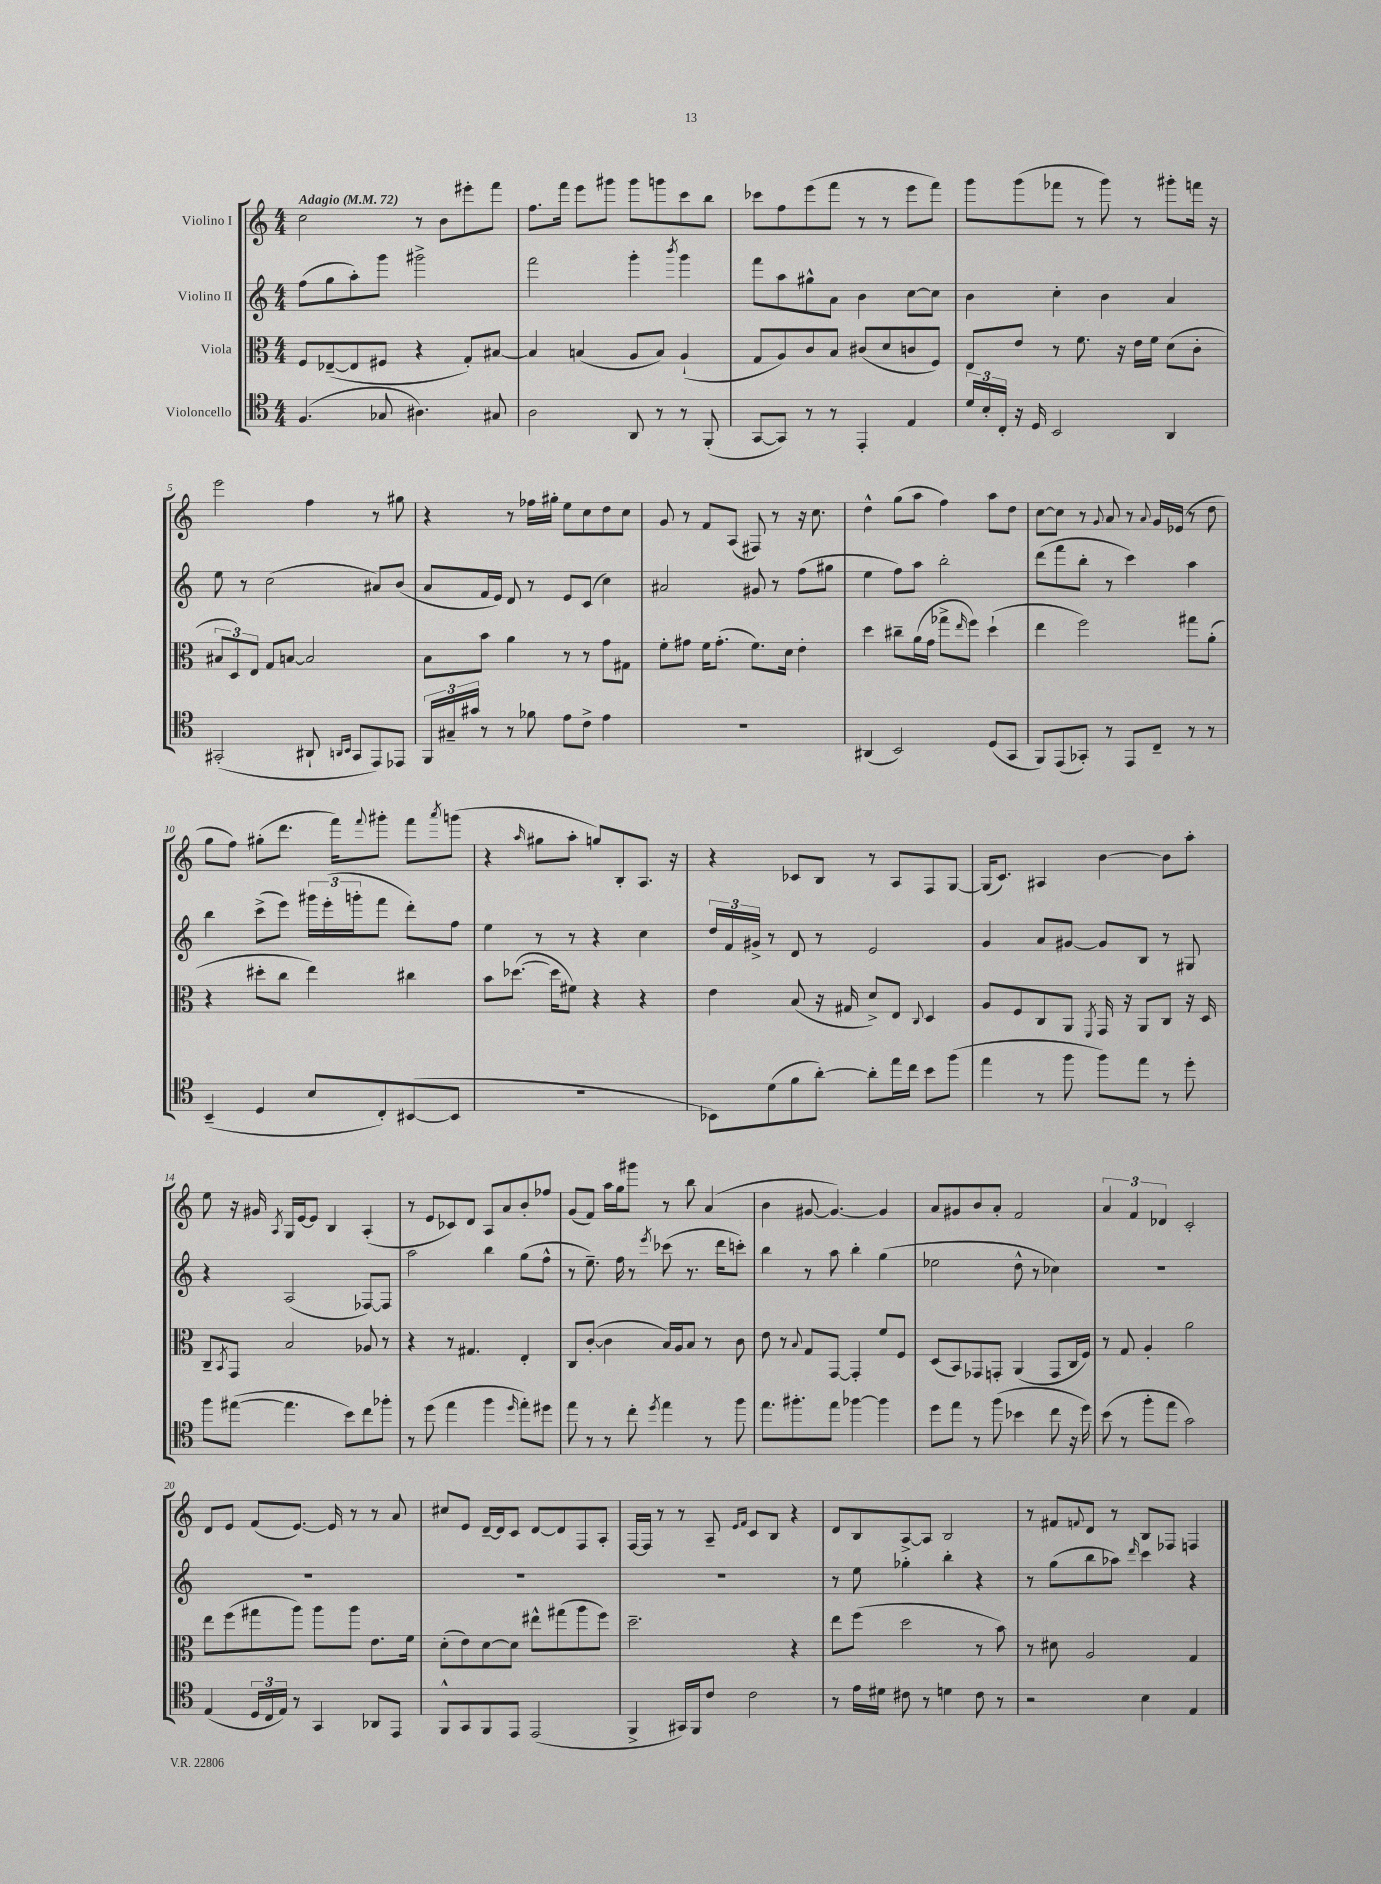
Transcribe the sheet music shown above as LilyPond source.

<<
\new StaffGroup <<
\new Staff = "s0" \with { instrumentName = "Violino I" } {
    \clef treble \key c \major \numericTimeSignature \time 4/4 \tempo "Adagio" 4 = 72
    c''2 r8 b'8 eis'''8-. f'''8 |
    f''8. f'''16 e'''8 gis'''8 gis'''8 g'''8 c'''8 b''8 |
    ces'''8 f''8 e'''8( f'''8 r8 r8 e'''8 f'''8) |
    g'''8 g'''8( fes'''8 r8 g'''8) r8 gis'''8-. f'''16 r16 |
    e'''2 f''4 r8 gis''8 |
    r4 r8 fes''16 gis''16-. e''8 c''8 d''8 c''8 |
    g'8 r8 f'8 a8( fis8) r8 r16 c''8. |
    d''4-^ g''8( a''8 f''4) a''8 d''8 |
    c''8~ c''8 r8 \appoggiatura { g'8 } a'8 r8 \appoggiatura { a'8 } g'16 ees'16( r8 d''8 |
    g''8 f''8) gis''8-.( d'''8. f'''16) \appoggiatura { f'''8 } gis'''8-. f'''8 \acciaccatura { a'''8 } g'''8( |
    r4 \grace { a''16 } gis''8 a''8-. g''8) b8-. a8. r16 |
    r4 ces'8 b8 r8 a8 f8 g8~ |
    g16( c'8.) ais4 b'4~ b'8 a''8-. |
    e''8 r16 gis'16 \acciaccatura { a8 } g16 e'16~ e'8 b4 a4-.( |
    r8 e'8 ces'8) d'8 a8 a'8 b'8-. fes''8 |
    g'8( f'8) a''16 g''16 gis'''8 r8 b''8 a'4( |
    b'4 gis'8~ gis'4.~) gis'4 |
    a'8 gis'8 b'8 a'8-. f'2 |
    \tuplet 3/2 { a'4 f'4 des'4 } c'2-. |
    d'8 e'8 f'8( e'8.~) e'16 r8 r8 a'8 |
    cis''8 e'8 d'16~-- d'16 c'8 d'8~ d'8 f8 a8-. |
    f16~ f16 r8 r8 a8-- \grace { e'16 f'16 } c'8 b8 r4 |
    d'8 b8 a8~-> a8 b2 |
    r8 fis'8 \appoggiatura { f'8 } d'8 r8 b8 fes8 f4 \bar "|." |
}
\new Staff = "s1" \with { instrumentName = "Violino II" } {
    \clef treble \key c \major \numericTimeSignature \time 4/4
    f''8( g''8 a''8-.) g'''8 gis'''2-> |
    f'''2 g'''4-. \acciaccatura { b'''8 } g'''4 |
    f'''8 a''8 gis''8-^ a'8 b'4 c''8~ c''8 |
    b'4 c''4-. b'4 a'4 |
    e''8 r8 c''2( ais'8) b'8( |
    a'8 f'16 e'16) d'8 r8 e'8 c'8( c''4) |
    ais'2 gis'8 r8 f''8( gis''8 |
    e''4 f''8) a''8 b''2-. |
    d'''8( f'''8 b''8-. r8 c'''4) a''4 |
    b''4 c'''8->( e'''8) \tuplet 3/2 { gis'''16 e'''16-.( g'''16-. } f'''8 d'''8-.) f''8 |
    e''4 r8 r8 r4 c''4 |
    \tuplet 3/2 { d''16 f'16 gis'16-> } r8 d'8 r8 e'2 |
    g'4 a'8 gis'8~ gis'8 b8 r8 gis8 |
    r4 a2( fes8~) fes8 |
    a''2 b''4 g''8( f''8-^ |
    r8 e''8.--) f''16 r8 \acciaccatura { e'''8 } ces'''8( r8. d'''16 c'''8-.) |
    b''4 r8 a''8 b''4-. g''4( |
    ees''2 d''8-^ r8 ces''4) |
    R1 |
    R1 |
    R1 |
    R1 |
    r8 e''8 ges''4-. b''4-. r4 |
    r8 g''8( b''8 aes''8) \grace { d'''16 } c'''4 r4 \bar "|." |
}
\new Staff = "s2" \with { instrumentName = "Viola" } {
    \clef alto \key c \major \numericTimeSignature \time 4/4
    f8 ees8~--( ees8 fis8 r4 g8-.) bis8~ |
    bis4 b4( a8 b8) a4-!( |
    g8 a8) c'8 b8 cis'8( d'8 c'8 f8) |
    e8 e'8 r8 f'8. r16 e'16 f'16 d'8( c'8-. |
    \tuplet 3/2 { bis8 d8) e8 } g8 b8~ b2 |
    b8 b'8 a'4 r8 r8 g'8 gis8 |
    f'8-. gis'8 f'16 gis'8.-.( f'8.) d'16 e'4-. |
    d''4 cis''8-- a'16( g'16 ges''8-> \grace { e''16 } f''8) d''4-!( |
    e''4 f''2) gis''8 a'8-.( |
    r4 dis''8-. c''8 e''4) cis''4 |
    b'8 des''8.~( des''16 fis'8) r4 r4 |
    e'4 b8( r16 gis16 d'8->) e8 \appoggiatura { c8 } d4 |
    a8 f8 c8 a,8 \acciaccatura { f,8 } g,16 r16 a,8 c8 r16 d16 |
    c8-- \acciaccatura { b,8 } g,8 b2 aes8 r8 |
    r4 r8 gis4. e4-. |
    c8 c'8~-.( c'4 b16) a16 b8 r8 c'8 |
    e'8 r8 \appoggiatura { b8 } g8 g,8~ g,4-. f'8 f8 |
    d8( b,8) ges,8 g,8-. a,4( g,8 c16 f16) |
    r8 g8 a4-. a'2 |
    e''8 f''8( gis''8 a''8) a''8 a''8 e'8. f'16 |
    d'8-.( e'8) d'8~ d'8 eis''8-^ gis''8( a''8 f''8) |
    d''2.-- r4 |
    e''8 f''8( d''2 r8 b'8) |
    r8 dis'8 a2 g4 \bar "|." |
}
\new Staff = "s3" \with { instrumentName = "Violoncello" } {
    \clef tenor \key c \major \numericTimeSignature \time 4/4
    f4.( ges8 ais4.) gis8 |
    a2 a,8 r8 r8 f,8-.( |
    g,8~ g,8) r8 r8 e,4-. e4 |
    \tuplet 3/2 { d'16 b16-. c16-. } r16 d16 b,2 a,4 |
    gis,2-.( ais,8-! \grace { a,16 b,16 } gis,8 e,8) ees,8 |
    \tuplet 3/2 { f,16 gis16-- gis'16 } r8 r8 fes'8 e'8 c'8-> e'4 |
    R1 |
    ais,4( b,2) d8( g,8 |
    f,8) e,8( ges,8-.) r8 e,8 c8-- r8 r8 |
    b,4--( d4 b8 c8-.) bis,8~( bis,8 |
    R1 |
    bes,8) d'8( f'8 a'8~-.) a'8-. e''16 c''16 b'8 f''8( |
    e''4 r8 f''8 f''8) e''8 r8 d''8-. |
    f''8 eis''8~( eis''4. b'8) c''8 fes''8-. |
    r8 d''8( e''4 f''4 \grace { d''16 } e''8-.) dis''8 |
    e''8 r8 r8 c''8-. \acciaccatura { d''8 } e''4 r8 f''8 |
    e''8. fis''8.-. e''8 fes''4~ fes''4 |
    d''8 e''8 r8 f''8( bes'4 c''8 r16 d''16) |
    b'8( r8 f''8-. e''8 g'2) |
    e4( \tuplet 3/2 { d16 c16 e16) } r8 g,4 aes,8 e,8 |
    f,8-^ g,8 f,8 e,8 e,2( |
    f,4-> gis,16) f,16 c'8 c'2 |
    r8 e'16 dis'16 cis'8 r8 d'4 cis'8 r8 |
    r2 b4 e4 \bar "|." |
}
>>
>>
